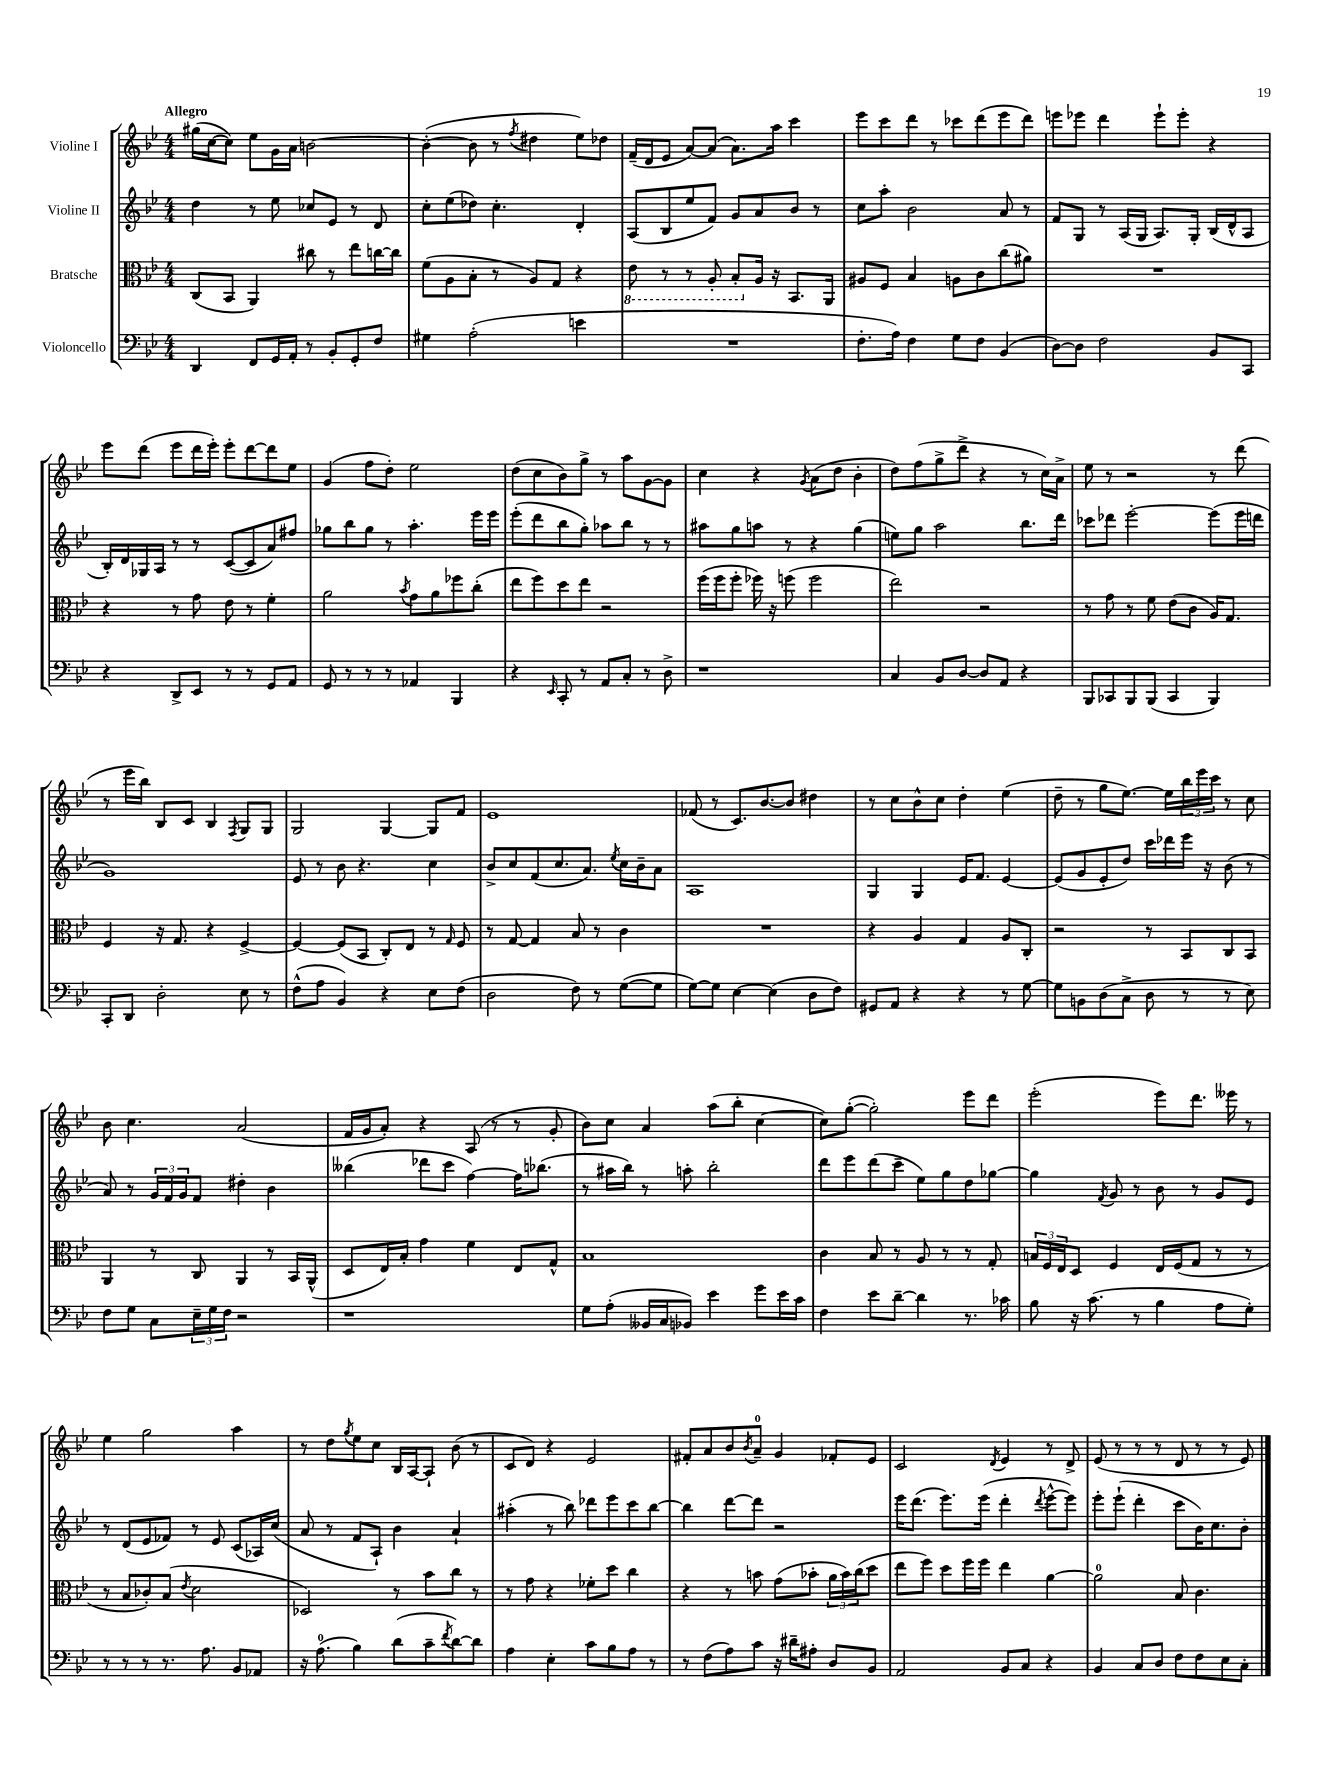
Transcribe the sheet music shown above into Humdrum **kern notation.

**kern	**kern	**kern	**kern
*staff4	*staff3	*staff2	*staff1
*clefF4	*clefC3	*clefG2	*clefG2
*k[b-e-]	*k[b-e-]	*k[b-e-]	*k[b-e-]
*M4/4	*M4/4	*M4/4	*M4/4
4DD	(8C	4dd	(16gg#
.	.	.	[16cc
.	8BB-	.	8cc])
8FF	4AA)	8r	8ee-
16GG	.	8ee-	16g
16AA'	.	.	16a
8r	8cc#	8cc-	[2b
8BB-'	8r	8e-	.
8GG'	8ee-	8r	.
8F	[16cc	8d	.
.	16cc]	.	.
=	=	=	=
4G#	(8f	8cc'	(4b'_
.	8A	(8ee-	.
(2A'	8B-'	8dd-)	8b]
.	8r	4.cc'	8r
.	.	.	8qff
.	8A)	.	4dd#
.	8G	.	.
4e	4r	4d'	8ee-)
.	.	.	8dd-
=	=	=	=
1r	8E-	(8A	(16f~
.	.	.	16d
.	8r	8B-	8e-
.	8r	8ee-	[8a)
.	8AA'	8f)	(8a]
.	8BB-'	8g	8.a)
.	16A	8a	.
.	16r	.	16aa
.	8.BB-	8b-	4ccc
.	.	8r	.
.	16AA	.	.
=	=	=	=
8.F'	8A#	8cc	8eee-
.	8F	8aa'	8ccc
16A)	.	.	.
4F	4B-	2b-	8ddd
.	.	.	8r
8G	8A	.	8ccc-
8F	8c	.	(8ddd
(4BB-	(8cc	8a	8eee-
.	8a#)	8r	8ddd)
=	=	=	=
[8D)	1r	8f	8eee
8D]	.	8G	8eee-
2F	.	8r	4ddd
.	.	(16A	.
.	.	16G	.
.	.	8.A)	8eee-`
.	.	.	8eee-'
.	.	16G'	.
8BB-	.	(16B-	4r
.	.	16d^^	.
8CC	.	8A	.
=	=	=	=
4r	4r	16B-')	8eee-
.	.	16d	.
.	.	16G-	(8ddd
.	.	16A	.
8DD^	8r	8r	8eee-
8EE-	8g	8r	16ddd
.	.	.	16eee-')
8r	8e-	([8c	8eee-'
8r	8r	8c]	[8ddd
8GG	4f'	8a)	8ddd]
8AA	.	8ff#	8ee-
=	=	=	=
8GG	2a	8gg-	(4g
8r	.	8bb-	.
8r	.	8gg-	8ff
8r	.	8r	8dd')
.	8qb-	.	.
4AA-	8g	4.aa'	2ee-
.	8a	.	.
4BBB-	8ff-	.	.
.	(8cc'	16eee-	.
.	.	16eee-	.
=	=	=	=
4r	8ee-	(8eee-'	(8dd
.	8ff)	8ddd	8cc
16qqEE-	.	.	.
8CC'	8dd	8bb-	8b-)
8r	8ee-	8gg')	8gg^
8AA	2r	8aa-	8r
8C'	.	8bb-	8aa
8r	.	8r	[8g
8D^	.	8r	8g]
=	=	=	=
1r	(16ff	8aa#	4cc
.	16ff	.	.
.	8ff'	8gg	.
.	16ff-)	8aa	4r
.	16r	.	.
.	(8ff	8r	.
.	.	.	8qg
.	2ff	4r	(8a
.	.	.	8dd
.	.	(4gg	4b-'
=	=	=	=
4C	2ee-)	8ee)	8dd)
.	.	8gg	(8ff
8BB-	.	2aa	8gg^
[8D	.	.	8ddd^
8D]	2r	.	4r
8AA	.	.	.
4r	.	8.bb-	8r
.	.	.	16cc)
.	.	16ddd	16a^
=	=	=	=
8BBB-	8r	8ccc-	8ee-
8CC-	8g	8ddd-	8r
8BBB-	8r	[2eee-'	2r
(8BBB-	8f	.	.
4CC-	(8e-	.	.
.	8c	.	.
4BBB-)	16A)	(8eee-]	8r
.	8.G	.	.
.	.	16eee-	(8ddd
.	.	16ddd	.
=	=	=	=
8CC'	4F	1g)	8r
8DD	.	.	16eee-
.	.	.	16bb-)
2D'	16r	.	8B-
.	8.G	.	.
.	.	.	8c
.	4r	.	4B-
.	.	.	8qF
8E-	[4F^	.	8G
8r	.	.	8G
=	=	=	=
(8F^^	4F_	8e-	2G
8A	.	8r	.
4BB-)	(8F]	8b-	.
.	8BB-	4.r	.
4r	8C')	.	[4G
.	8E-	.	.
8E-	8r	4cc	8G]
.	16qqG	.	.
(8F	8F	.	8f
=	=	=	=
2D	8r	8b-^	1e-
.	[8G	8cc	.
.	4G]	(8f	.
.	.	8.cc	.
8F)	8B-	.	.
.	.	8.a)	.
8r	8r	.	.
.	.	8qee-	.
([8G	4c	16cc	.
.	.	16b-~	.
8G]	.	8a	.
=	=	=	=
[8G)	1r	1A	(8f-
8G]	.	.	8r
[4E-	.	.	8.c)
.	.	.	[8.b-
(4E-]	.	.	.
.	.	.	8b-]
8D	.	.	4dd#
8F)	.	.	.
=	=	=	=
8GG#	4r	4G	8r
8AA	.	.	8cc
4r	4A	4G	8b-^^
.	.	.	8cc
4r	4G	16e-	4dd'
.	.	8.f	.
8r	8A	[4e-	(4ee-
[8G	8C'	.	.
=	=	=	=
8G]	2r	(8e-]	8dd~
8BB	.	8g	8r
(8D	.	8e-'	8gg
8C^	.	8dd)	[8.ee-)
8D	8r	16ccc	.
.	.	16ddd-	16ee-]
8r	8BB-	16eee-	24bb-
.	.	.	24eee-
.	.	16r	.
.	.	.	24ccc
8r	8C	(8b-	8r
8E-)	8BB-	8r	8cc
=	=	=	=
8F	4AA	8a)	8b-
8G	.	8r	4.cc
8C	8r	24g	.
.	.	24f	.
.	.	24g	.
24E-~	8C	8f	.
24G	.	.	.
24F	.	.	.
2r	4AA	4dd#'	(2a
.	8r	4b-	.
.	16BB-	.	.
.	(16AA^^	.	.
=	=	=	=
1r	8D	(4bb--	16f
.	.	.	16g
.	16E-)	.	8a')
.	16B-'	.	.
.	4g	8ddd-	4r
.	.	8ccc	.
.	4f	[4ff)	(8A
.	.	.	8r
.	8E-	16ff]	8r
.	.	(8.bb-	.
.	8G^^	.	8g'
=	=	=	=
8G	1B-	8r	8b-)
(8A'	.	16aa#	8cc
.	.	16bb-)	.
16BB--	.	8r	4a
16C	.	.	.
8BB-)	.	8aa'	.
4e-	.	2bb-'	(8aa
.	.	.	8bb-'
8g	.	.	[4cc
16e-	.	.	.
16c	.	.	.
=	=	=	=
4F	4c	8ddd	8cc])
.	.	8eee-	([8gg'
8e-	8B-	(8ddd	2gg'])
[8d~	8r	8ccc~	.
4d]	8A	8ee-)	.
.	8r	8gg	.
8.r	8r	8dd	8eee-
.	8G'	[8gg-	8ddd
16c-	.	.	.
=	=	=	=
8B-	24B	4gg-]	(2eee-'
.	24F	.	.
.	24E-	.	.
16r	8D	.	.
(8.c	.	.	.
.	.	8qf	.
.	4F	8g	.
8r	.	8r	.
4B-	16E-	8b-	8eee-)
.	(16F	.	.
.	8G	8r	8.ddd
8A	8r	8g	.
.	.	.	16eee--
8G')	8r	8e-	8r
=	=	=	=
8r	8r	8r	4ee-
8r	8B-	(8d	.
8r	8c-')	8e-	2gg
8.r	(8B-	8f-)	.
.	8qe-	.	.
.	2d	8r	.
8.A	.	.	.
.	.	8e-	.
8BB-	.	(8c	4aa
8AA-	.	16A-)	.
.	.	(16cc	.
=	=	=	=
16r	2D-)	8a	8r
(8.A	.	.	.
.	.	8r	8dd
.	.	.	8qgg
4B-)	.	8f	8ee-
.	.	8A`)	8cc
(8d	8r	4b-	16B-
.	.	.	[16A
8c~	8b-	.	8A`]
8qf	.	.	.
[8d)	8cc	4a`	(8b-
8d]	8r	.	8r
=	=	=	=
4A	8r	(4aa#'	8c
.	8g	.	8d)
4E-'	4r	8r	4r
.	.	8bb-)	.
8c	8f-'	8ddd-	2e-
8B-	8dd	8eee-	.
8A	4cc	8ccc	.
8r	.	[8bb-	.
=	=	=	=
8r	4r	4bb-]	8f#'
(8F	.	.	8a
8A)	8r	[8ddd	8b-
.	.	.	8qb-
8c	8b	8ddd]	8a~
16r	(8g	2r	4g
16d#~	.	.	.
8A#'	8b-'	.	.
8D	24a	.	8f-'
.	24b-)	.	.
.	(24cc	.	.
8BB-	8dd	.	8e-
=	=	=	=
2AA	8ee-	16eee-	2c
.	.	(8.ddd	.
.	8ff)	.	.
.	8dd	8.eee-)	.
.	16ff	.	.
.	16ff	(16eee-	.
.	.	.	8qd
8BB-	4ee-	4ddd'	4e-
8C	.	.	.
.	.	8qddd	.
4r	[4a	[8eee-^^	8r
.	.	8eee-])	8d^
=	=	=	=
4BB-	2a]	8eee-'	(8e-
.	.	(8eee-`	8r
8C	.	4ddd'	8r
8D	.	.	8r
8F	8B-	8ccc	8d
8F	4.c	16b-)	8r
.	.	8.cc	.
8E-	.	.	8r
8C'	.	8b-'	8e-)
==	==	==	==
*-	*-	*-	*-
